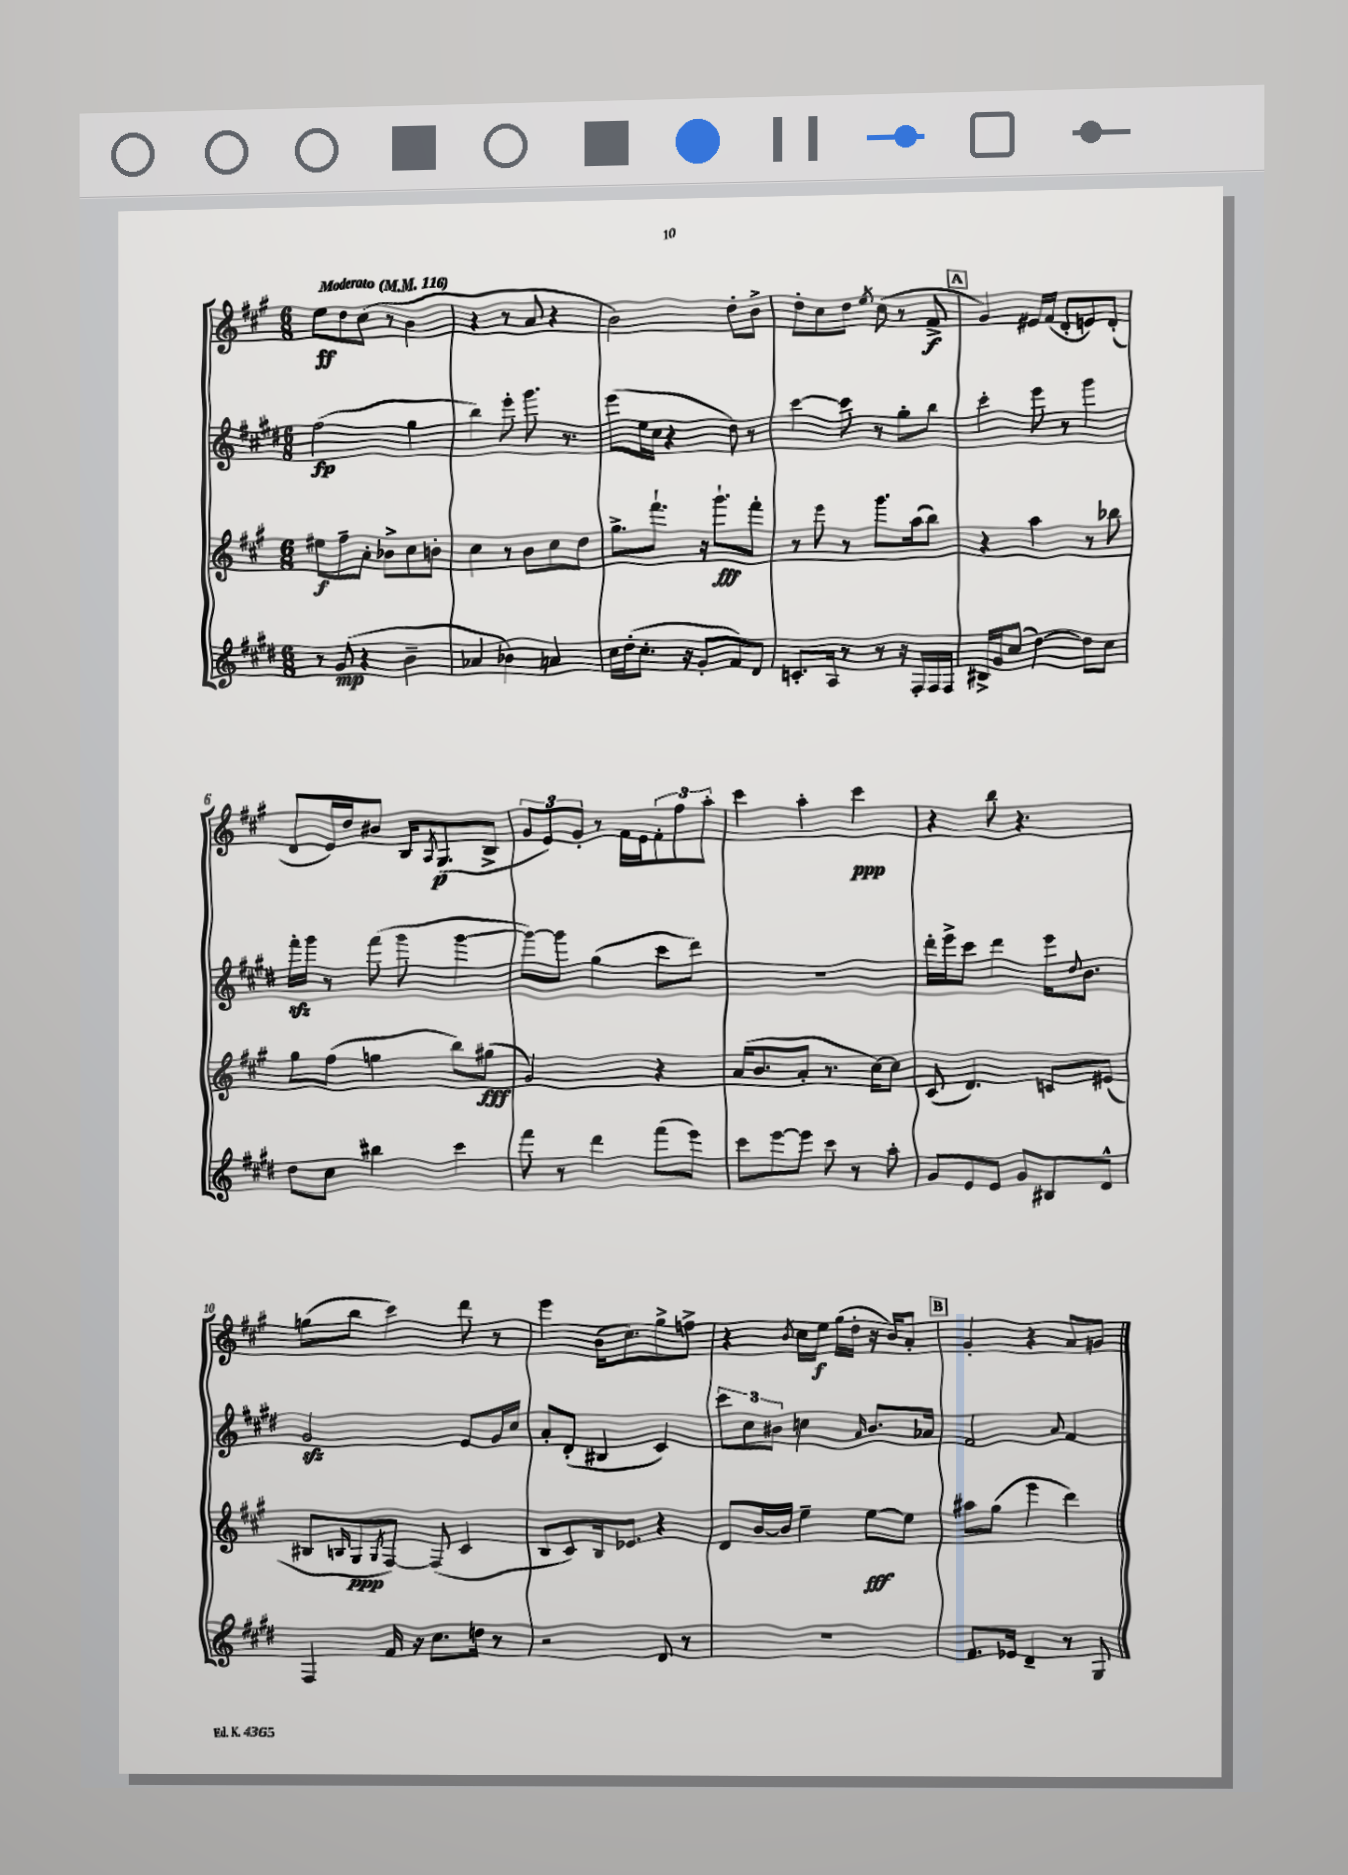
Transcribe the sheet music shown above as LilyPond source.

<<
\new StaffGroup <<
\new Staff = "s0" {
    \clef treble \key a \major \numericTimeSignature \time 6/8 \tempo "Moderato" 4 = 116
    e''8\ff d''8 cis''8( r8 b'4 |
    r4 r8 a'8 r4 |
    b'2) d''8-. b'8-> |
    d''8-. cis''8 d''8 \acciaccatura { e''8 } cis''8( r8 fis'8->\f |
    \mark \markup { \box "A" } gis'4) eis'16 fis'16( d'8-. e'8) d'8-.( |
    d'8 e'16) d''16 bis'8 b16 \acciaccatura { a8 } gis8.\p( b8-> |
    \tuplet 3/2 { gis'8 e'8) gis'8-. } r8 fis'16 e'16 \tuplet 3/2 { fis'8-. fis''8 a''8-. } |
    cis'''4 a''4-. cis'''4\ppp |
    r4 b''8 r4. |
    g''8( b''8 cis'''4) d'''8 r8 |
    e'''4 b'16( cis''8.) gis''8-> f''8-> |
    r4 \acciaccatura { b'8 } cis''16 e''16\f gis''16( d''16-. r16 b'16) a'8-. |
    \mark \markup { \box "B" } gis'4-. r4 a'8 g'8 \bar "|." |
}
\new Staff = "s1" {
    \clef treble \key e \major \numericTimeSignature \time 6/8
    fis''2\fp( gis''4 |
    b''4) e'''8-. gis'''8. r8. |
    e'''8( e''16 cis''16 r4 dis''8) r8 |
    cis'''4~ cis'''8 r8 gis''8-. b''8 |
    \mark \markup { \box "A" } cis'''4-. e'''8 r8 gis'''4 |
    fis'''16-.\sfz gis'''16 r8 fis'''8( gis'''8 gis'''4~ |
    gis'''8~) gis'''8 gis''4( cis'''8 dis'''8) |
    R2. |
    dis'''16-. e'''16-> cis'''8 dis'''4 e'''16 \appoggiatura { dis''8 } b'8. |
    gis'2\sfz e'8 gis'16 cis''16 |
    a'8-. dis'8-.( bis4 cis'4) |
    \tuplet 3/2 { cis'''8 cis''8 bis'8 } c''4 \grace { a'16 } bis'8. aes'16 |
    \mark \markup { \box "B" } fis'2 \appoggiatura { a'8 } fis'4 \bar "|." |
}
\new Staff = "s2" {
    \clef treble \key a \major \numericTimeSignature \time 6/8
    eis''8\f fis''8-- a'8-. bes'8-> cis''8 b'8-. |
    cis''4 r8 b'8 cis''8 d''8 |
    gis''8.-> fis'''8.-! r16 gis'''8.-!\fff fis'''8-. |
    r8 e'''8 r8 gis'''8. a''16( b''8) |
    \mark \markup { \box "A" } r4 a''4 r8 bes''8 |
    gis''8 fis''8( g''4 b''8) gis''8\fff( |
    gis'2) r4 |
    a'16( b'8. a'8-. r8. cis''16~) cis''8 |
    cis'8( d'4.) c'8 eis'8( |
    bis8 \grace { b16 } gis8\ppp \acciaccatura { gis8 } fis8~) fis8( cis'4 |
    b8 cis'8) b16 ees'8. r4 |
    d'8 b'16~ b'16 e''4-- e''8~\fff e''8 |
    \mark \markup { \box "B" } ais''8 gis''8( e'''4 d'''4) \bar "|." |
}
\new Staff = "s3" {
    \clef treble \key e \major \numericTimeSignature \time 6/8
    r8 gis'8\mp( r4 b'4-- |
    aes'4 bes'4) a'4 |
    cis''16 dis''16-.( cis''8.-. r16 gis'8-. fis'8) dis'8 |
    c'8.-. a16 r8 r8 r16 fis16-. fis16 fis16 |
    \mark \markup { \box "A" } bis16-> gis'16 cis''8( dis''4~) dis''8 cis''8 |
    dis''8 cis''8 bis''4 cis'''4 |
    fis'''8 r8 dis'''4 fis'''8( e'''8) |
    cis'''8 e'''8~ e'''8 cis'''8 r8 a''8-. |
    gis'8 e'8 e'8 gis'8 bis8 dis'8-^ |
    fis4 fis'16 r16 cis''8. d''16 r8 |
    r2 dis'8 r8 |
    R2. |
    \mark \markup { \box "B" } fis'8. ees'16 dis'4-- r8 gis8 \bar "|." |
}
>>
>>
